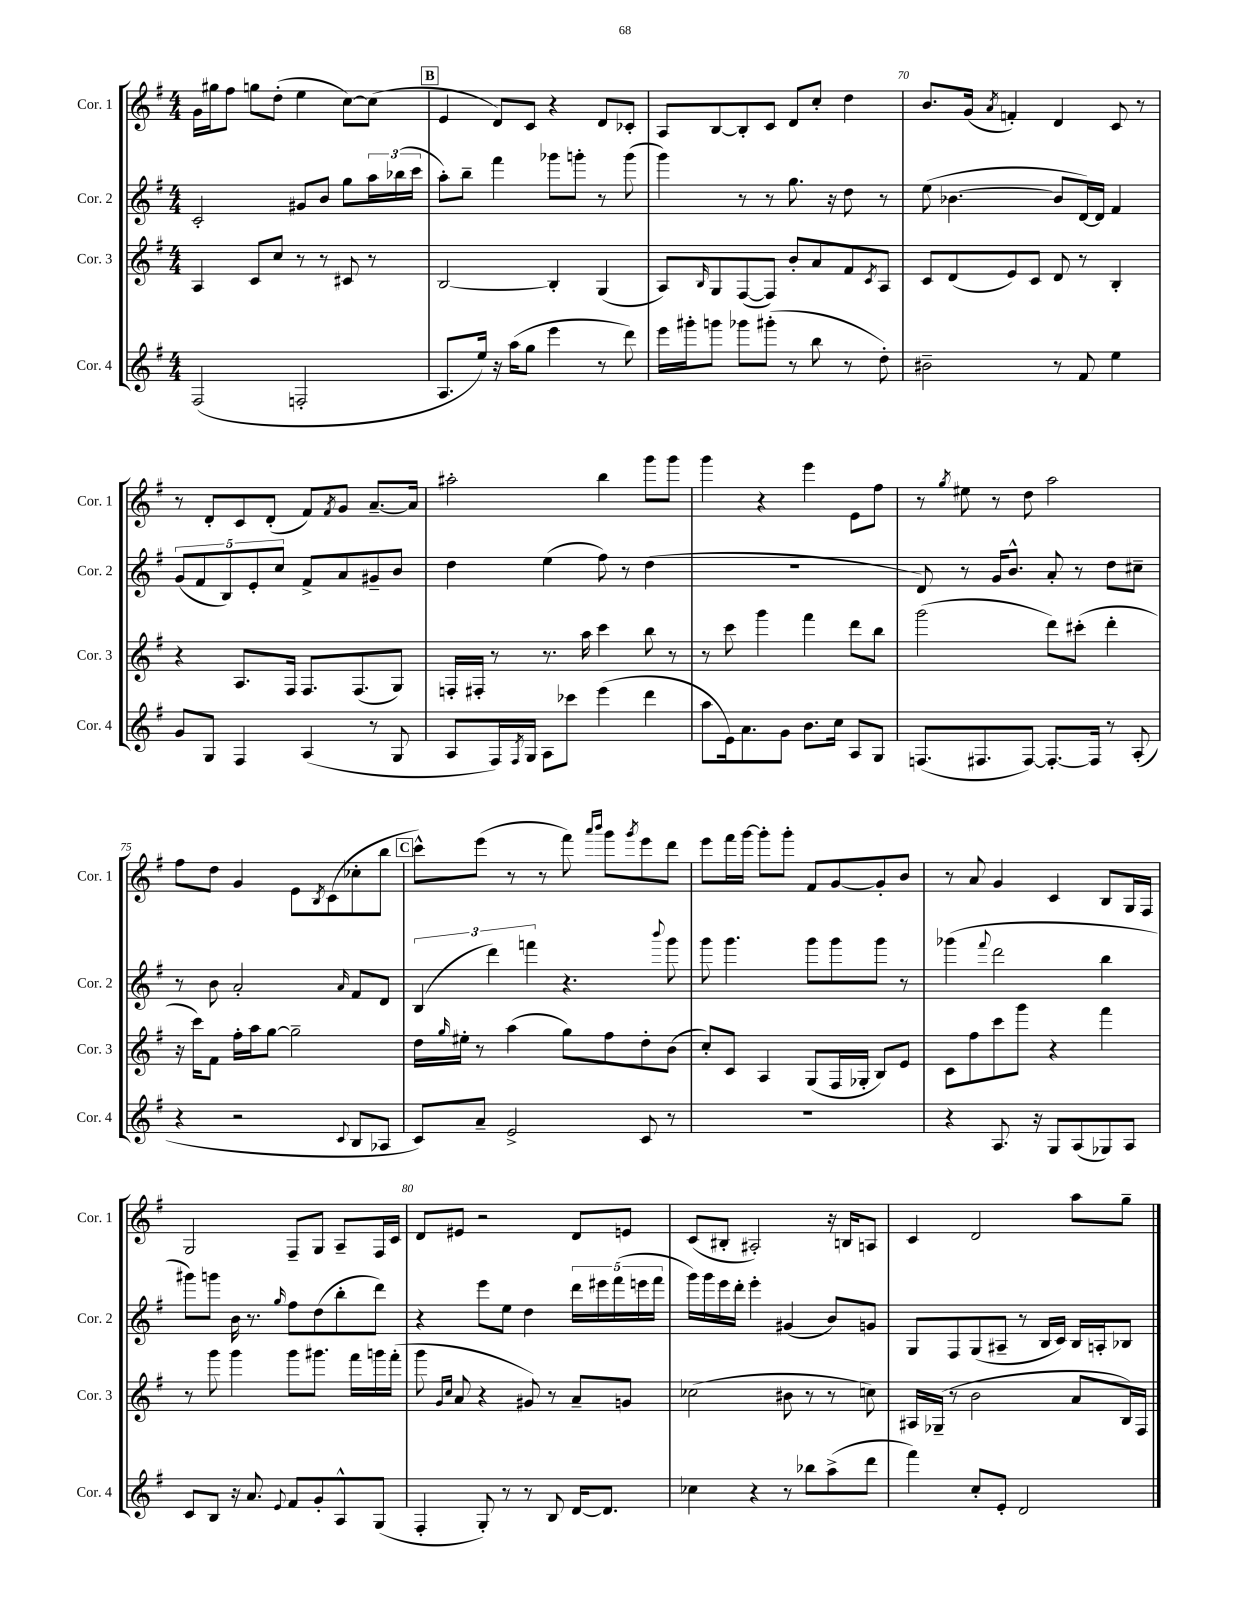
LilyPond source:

<<
\new StaffGroup <<
\new Staff = "s0" \with { instrumentName = "Cor. 1" shortInstrumentName = "Cor. 1" } {
    \clef treble \key g \major \numericTimeSignature \time 4/4
    g'16 gis''16 fis''8 g''8 d''8-.( e''4 c''8~) c''8( |
    \mark \markup { \box "B" } e'4 d'8) c'8 r4 d'8 ces'8-. |
    a8 b8~ b8-. c'8 d'8 c''8-. d''4 |
    b'8. g'16( \acciaccatura { a'8 } f'4-.) d'4 c'8 r8 |
    r8 d'8-. c'8 d'8-.( fis'8) \acciaccatura { fis'8 } g'8 a'8.~-- a'16 |
    ais''2-. b''4 g'''8 g'''8 |
    g'''4 r4 e'''4 e'8 fis''8 |
    r8 \acciaccatura { g''8 } eis''8 r8 d''8 a''2 |
    fis''8 d''8 g'4 e'8 \acciaccatura { b8 } c'8( ces''8-. b''8 |
    \mark \markup { \box "C" } c'''8-^) e'''8( r8 r8 fis'''8) \grace { a'''16 b'''16 } g'''8 \acciaccatura { g'''8 } e'''8 d'''8 |
    e'''8 fis'''16 g'''16~ g'''8-. g'''8-. fis'8 g'8~ g'8-. b'8 |
    r8 a'8 g'4 c'4 b8 g16 fis16 |
    g2 fis8-- g8 a8-- fis16 c'16 |
    d'8 eis'8 r2 d'8 e'8 |
    c'8( bis8-. ais2-.) r16 b16 a8 |
    c'4 d'2 a''8 g''8-- \bar "|." |
}
\new Staff = "s1" \with { instrumentName = "Cor. 2" shortInstrumentName = "Cor. 2" } {
    \clef treble \key g \major \numericTimeSignature \time 4/4
    c'2-. gis'8 b'8 g''8 \tuplet 3/2 { a''16 bes''16( c'''16 } |
    \mark \markup { \box "B" } a''8-.) b''8-- fis'''4 ges'''8 g'''8-. r8 g'''8( |
    g'''4) r8 r8 g''8. r16 d''8 r8 |
    e''8( bes'4.~ bes'8 d'16~) d'16 fis'4 |
    \tuplet 5/4 { g'8( fis'8 b8) e'8-. c''8 } fis'8-> a'8 gis'8-- b'8 |
    d''4 e''4( fis''8) r8 d''4( |
    R1 |
    d'8) r8 g'16 b'8.-^ a'8-. r8 d''8 cis''8-- |
    r8 b'8 a'2-. \grace { a'16 } fis'8 d'8 |
    \mark \markup { \box "C" } \tuplet 3/2 { b4( d'''4) f'''4 } r4. \appoggiatura { b'''8 } g'''8 |
    g'''8 g'''4. g'''8 g'''8 g'''8 r8 |
    ges'''4( \appoggiatura { fis'''8 } d'''2 b''4 |
    gis'''8) g'''8 b'16 r8. \grace { g''16 } fis''8 d''8( b''8-. d'''8) |
    r4 e'''8 e''8 d''4 \tuplet 5/4 { d'''16 eis'''16 fis'''16( e'''16 fis'''16 } |
    g'''16) g'''16 e'''16 d'''16-. e'''4-. gis'4( b'8) g'8 |
    g8 fis8 g8( ais8-- r8 b16 c'16) b16 a16-. bes8 \bar "|." |
}
\new Staff = "s2" \with { instrumentName = "Cor. 3" shortInstrumentName = "Cor. 3" } {
    \clef treble \key g \major \numericTimeSignature \time 4/4
    a4 c'8 c''8 r8 r8 cis'8 r8 |
    \mark \markup { \box "B" } b2~ b4-. g4( |
    a8) \grace { b16 } g8 fis8~( fis8) b'8-. a'8 fis'8 \acciaccatura { c'8 } a8 |
    c'8 d'8( e'8) c'8 d'8 r8 b4-. |
    r4 a8. fis16 fis8. fis8.( g8) |
    f16-. fis16-. r8 r8. a''16 c'''4 b''8 r8 |
    r8 c'''8 g'''4 fis'''4 d'''8 b''8 |
    g'''2( d'''8) cis'''8-.( d'''4-. |
    r16 c'''16) fis'8 fis''16-. a''16 g''8~ g''2-- |
    \mark \markup { \box "C" } d''16 \grace { g''16 } eis''16-. r8 a''4( g''8) fis''8 d''8-. b'8( |
    c''8-.) c'8 a4 g8( fis16 ges16-. b8) e'8 |
    c'8 fis''8 c'''8 g'''8 r4 fis'''4 |
    r8 g'''8 g'''4 g'''8 gis'''8. fis'''16 g'''16 fis'''16-.( |
    g'''8 \grace { g'16 c''16 } a'8 r4 gis'8) r8 a'8-- g'8 |
    ces''2( bis'8 r8 r8 c''8) |
    ais16 ges16--( r8 b'2 a'8 b16) fis16 \bar "|." |
}
\new Staff = "s3" \with { instrumentName = "Cor. 4" shortInstrumentName = "Cor. 4" } {
    \clef treble \key g \major \numericTimeSignature \time 4/4
    fis2( f2-. |
    \mark \markup { \box "B" } a8. e''16) r16 a''16( g''8 e'''4 r8 d'''8) |
    e'''16 gis'''16-. g'''8 ges'''8 gis'''8-.( r8 b''8 r8 d''8-.) |
    bis'2-- r8 fis'8 e''4 |
    g'8 g8 fis4 a4( r8 g8 |
    a8 fis16) \acciaccatura { fis8 } g16 a8 ces'''8 e'''4( d'''4 |
    a''8 e'16) a'8. g'8 b'8. c''16 a8 g8 |
    f8.( fis8. fis8~) fis8.~-. fis16 r8 a8-.( |
    r4 r2 \appoggiatura { c'8 } b8 aes8 |
    \mark \markup { \box "C" } c'8) a'8-- e'2-> c'8 r8 |
    R1 |
    r4 a8. r16 g8 a8( ges8) a8 |
    c'8 b8 r16 a'8. \appoggiatura { e'8 } fis'8 g'8-. a8-^ g8( |
    fis4-. g8-.) r8 r8 b8 d'16~ d'8. |
    ces''4 r4 r8 bes''8 a''8->( d'''8 |
    fis'''4) c''8-. e'8-. d'2 \bar "|." |
}
>>
>>
\layout { \context { \Score currentBarNumber = #67 \override BarNumber.break-visibility = ##(#f #t #t) barNumberVisibility = #(every-nth-bar-number-visible 5) } }
